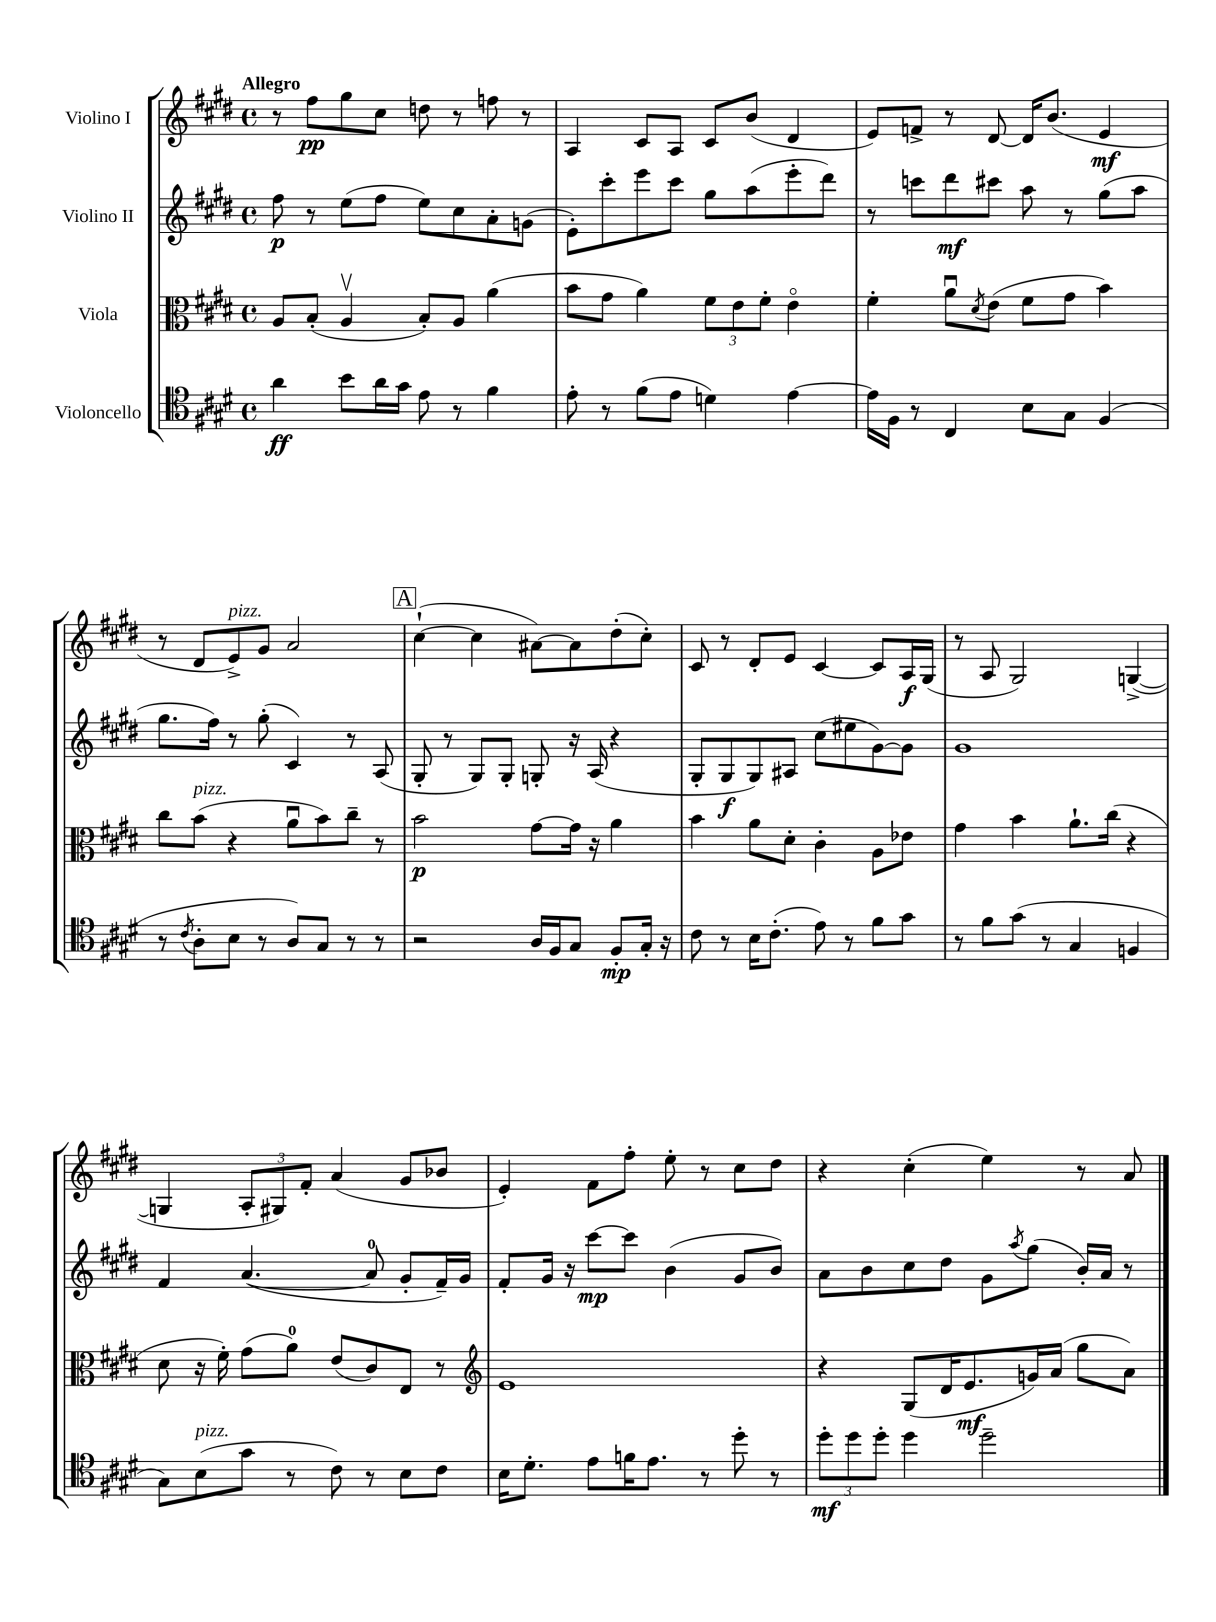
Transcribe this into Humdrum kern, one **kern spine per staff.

**kern	**dynam	**kern	**dynam	**kern	**dynam	**kern	**dynam
*part4	*part4	*part3	*part3	*part2	*part2	*part1	*part1
*staff4	*staff4	*staff3	*staff3	*staff2	*staff2	*staff1	*staff1
*I"Violoncello	*	*I"Viola	*	*I"Violino II	*	*I"Violino I	*
*clefC4	*	*clefC3	*	*clefG2	*	*clefG2	*
*k[f#c#g#d#]	*	*k[f#c#g#d#]	*	*k[f#c#g#d#]	*	*k[f#c#g#d#]	*
*M4/4	*	*M4/4	*	*M4/4	*	*M4/4	*
*met(c)	*	*met(c)	*	*met(c)	*	*met(c)	*
=1	=1	=1	=1	=1	=1	=1	=1
!	!	!	!	!	!	!LO:TX:a:B:t=Allegro	!
4a\	ff	8A/L	.	8ff#\	p	8r	.
.	.	(8B'/J	.	8r	.	8ff#\L	pp
8b\L	.	4Av/	.	(8ee\L	.	8gg#\	.
16a\L	.	.	.	8ff#\J	.	8cc#\J	.
16g#\JJ	.	.	.	.	.	.	.
8e\	.	8B'/L)	.	8ee\L)	.	8ddn\	.
8r	.	8A/J	.	8cc#\	.	8r	.
4f#\	.	(4a\	.	8a'\	.	8ffn\	.
.	.	.	.	(8gn\J	.	8r	.
=2	=2	=2	=2	=2	=2	=2	=2
8e'\	.	8b\L	.	8e'\L)	.	4A/	.
8r	.	8g#\J	.	8ccc#'\	.	.	.
(8f#\L	.	4a\)	.	8eee\	.	8c#/L	.
8e\J	.	.	.	8ccc#\J	.	8A/J	.
4dn\)	.	12f#\L	.	8gg#\L	.	8c#/L	.
.	.	12e\	.	.	.	.	.
.	.	.	.	(8aa\	.	(8b/J	.
.	.	12f#'\J	.	.	.	.	.
[4e\	.	4e\	.	8eee'\	.	4d#/	.
.	.	.	.	8ddd#\J)	.	.	.
=3	=3	=3	=3	=3	=3	=3	=3
16e\LL]	.	4f#'\	.	8r	.	8e/L)	.
16F#\JJ	.	.	.	.	.	.	.
8r	.	.	.	8cccn\L	.	8fn^/J	.
4C#/	.	8au\L	.	8ddd#\	mf	8r	.
.	.	8qd#/	.	.	.	.	.
.	.	(8e\J	.	8ccc#X\J	.	[8d#/	.
8B\L	.	8f#\L	.	8aa\	.	16d#/KL]	.
.	.	.	.	.	.	(8.b/J	.
8G#\J	.	8g#\J	.	8r	.	.	.
(4F#/	.	4b\)	.	(8gg#\L	.	4e/	mf
.	.	.	.	8aa\J	.	.	.
!!LO:LB:g=z
=4	=4	=4	=4	=4	=4	=4	=4
8r	.	8cc#\L	.	8.gg#\L	.	8r	.
8qc#/	.	.	.	.	.	.	.
!	!	!LO:TX:a:i:t=pizz.	!	!	!	!	!
8A'\L	.	(8b\J	.	.	.	8d#/L	.
.	.	.	.	16ff#\Jk)	.	.	.
!	!	!	!	!	!	!LO:TX:a:i:t=pizz.	!
8B\J	.	4r	.	8r	.	8e^/)	.
8r	.	.	.	(8gg#'\	.	8g#/J	.
8A/L)	.	8au\L	.	4c#/)	.	2a/	.
8G#/J	.	8b\)	.	.	.	.	.
8r	.	8cc#~\J	.	8r	.	.	.
8r	.	8r	.	(8A/	.	.	.
!!LO:REH:place=s1:t=A
=5	=5	=5	=5	=5	=5	=5	=5
2r	.	2b\	p	8G#'/	.	([4cc#`\	.
.	.	.	.	8r	.	.	.
.	.	.	.	8G#/L)	.	4cc#\]	.
.	.	.	.	8G#'/J	.	.	.
16A/LL	.	[8g#\L	.	8Gn'/	.	[8a#X\L)	.
16F#/J	.	.	.	.	.	.	.
8G#/J	.	16g#\Jk]	.	16r	.	8a#\]	.
.	.	16r	.	(16A/	.	.	.
8F#'/L	mp	4a\	.	4r	.	(8dd#'\	.
16G#'/Jk	.	.	.	.	.	8cc#'\J)	.
16r	.	.	.	.	.	.	.
=6	=6	=6	=6	=6	=6	=6	=6
8c#\	.	4b\	.	8G#'/L	.	8c#/	.
8r	.	.	.	8G#/	f	8r	.
16B\KL	.	8a\L	.	8G#/)	.	8d#'/L	.
(8.c#'\J	.	.	.	.	.	.	.
.	.	8d#'\J	.	8A#X/J	.	8e/J	.
8e\)	.	4c#'\	.	(8cc#\L	.	[4c#/	.
8r	.	.	.	8ee#X\	.	.	.
8f#\L	.	8A\L	.	[8g#\)	.	8c#/L]	.
8g#\J	.	8e-X\J	.	8g#\J]	.	16A/L	f
.	.	.	.	.	.	(16G#/JJ	.
=7	=7	=7	=7	=7	=7	=7	=7
8r	.	4g#\	.	1g#	.	8r	.
8f#\L	.	.	.	.	.	8A/	.
(8g#\J	.	4b\	.	.	.	2G#/)	.
8r	.	.	.	.	.	.	.
4G#/	.	8.a`\L	.	.	.	.	.
.	.	(16cc#\Jk	.	.	.	.	.
4Fn/	.	4r	.	.	.	([4Gn^/	.
!!LO:LB:g=z
=8	=8	=8	=8	=8	=8	=8	=8
8G#\L)	.	8d#\	.	4f#/	.	4Gn/]	.
!LO:TX:a:i:t=pizz.	!	!	!	!	!	!	!
(8B\	.	16r	.	.	.	.	.
.	.	16f#'\)	.	.	.	.	.
8g#\J	.	(8g#\L	.	([4.a/	.	12A'/L	.
.	.	.	.	.	.	12G#X/)	.
8r	.	8a\J)	.	.	.	.	.
.	.	.	.	.	.	12f#'/J	.
8c#\)	.	(8e/L	.	.	.	(4a/	.
8r	.	8c#/)	.	8a/]	.	.	.
8B\L	.	8E/J	.	8g#'/L	.	8g#/L	.
8c#\J	.	8r	.	16f#~/L)	.	8b-X/J	.
.	.	.	.	16g#/JJ	.	.	.
=9	=9	=9	=9	=9	=9	=9	=9
*	*	*clefG2	*	*	*	*	*
16B\KL	.	1e	.	8f#'/L	.	4e'/)	.
8.d#'\J	.	.	.	.	.	.	.
.	.	.	.	16g#/Jk	.	.	.
.	.	.	.	16r	.	.	.
8e\L	.	.	.	[8ccc#\L	mp	8f#\L	.
16fn\K	.	.	.	8ccc#\J]	.	8ff#'\J	.
8.e\J	.	.	.	.	.	.	.
.	.	.	.	(4b\	.	8ee'\	.
8r	.	.	.	.	.	8r	.
8dd#'\	.	.	.	8g#/L	.	8cc#\L	.
8r	.	.	.	8b/J)	.	8dd#\J	.
=10	=10	=10	=10	=10	=10	=10	=10
12dd#'\L	mf	4r	.	8a\L	.	4r	.
12dd#\	.	.	.	.	.	.	.
.	.	.	.	8b\	.	.	.
12dd#'\J	.	.	.	.	.	.	.
4dd#\	.	(8G#/L	.	8cc#\	.	(4cc#'\	.
.	.	16d#/K	.	8dd#\J	.	.	.
.	.	8.e/	mf	.	.	.	.
2dd#~\	.	.	.	8g#\L	.	4ee\)	.
.	.	.	.	8qaa/	.	.	.
.	.	16gn/L)	.	(8gg#\J	.	.	.
.	.	(16a/JJ	.	.	.	.	.
.	.	8gg#\L	.	16b'/LL)	.	8r	.
.	.	.	.	16a/JJ	.	.	.
.	.	8a\J)	.	8r	.	8a/	.
==	==	==	==	==	==	==	==
*-	*-	*-	*-	*-	*-	*-	*-
